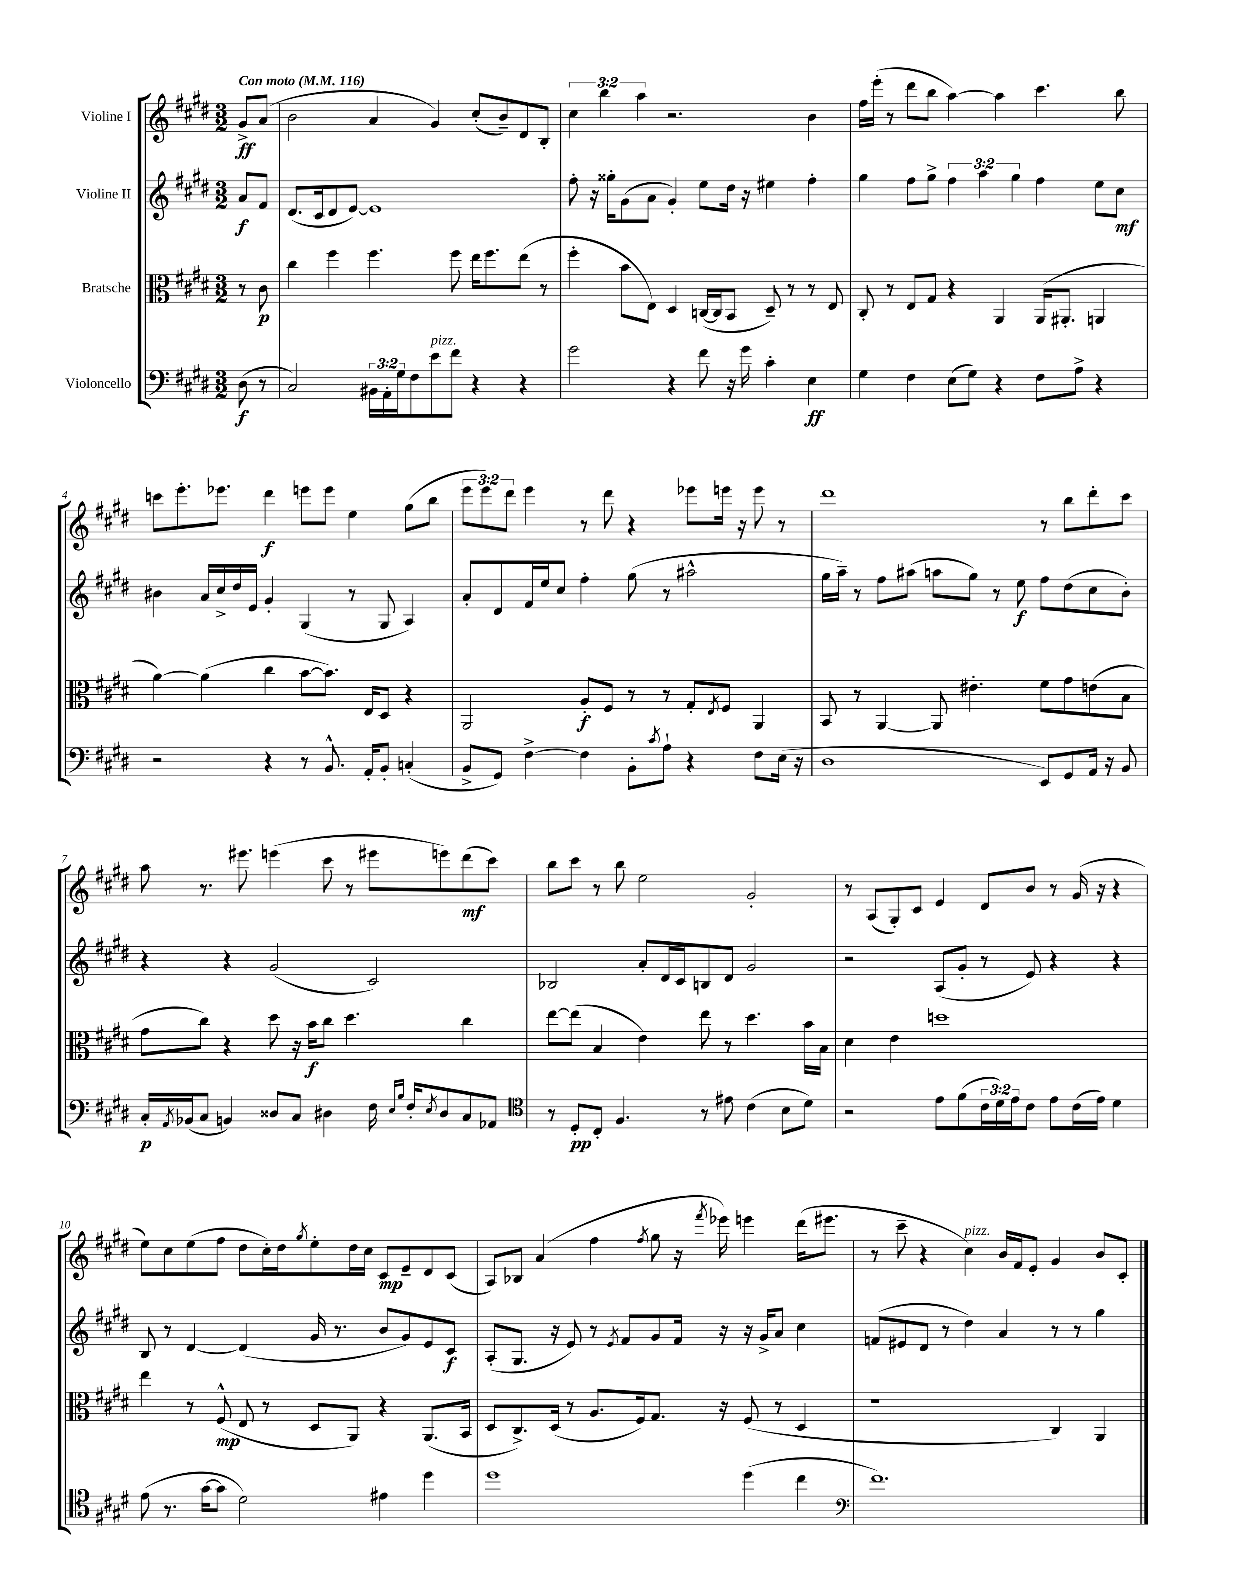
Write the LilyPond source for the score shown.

<<
\new StaffGroup <<
\new Staff = "s0" \with { instrumentName = "Violine I" } {
    \clef treble \key e \major \numericTimeSignature \time 3/2 \override Staff.TupletNumber.text = #tuplet-number::calc-fraction-text \partial 4 \tempo "Con moto" 4 = 116
    gis'8->\ff a'8( |
    b'2 a'4 gis'4) cis''8-.( b'8--) dis'8 b8-. |
    \tuplet 3/2 { cis''4 b''4 a''4 } r2. b'4 |
    fis''16 e'''16-.( r8 dis'''8 b''8 a''4~) a''4 cis'''4. b''8 |
    c'''8 e'''8.-. ees'''8. dis'''4\f e'''8 e'''8 e''4 gis''8( b''8 |
    \tuplet 3/2 { e'''8 e'''8) dis'''8 } e'''4 r8 dis'''8 r4 ees'''8 e'''16 r16 e'''8 r8 |
    dis'''1 r8 b''8 dis'''8-. cis'''8 |
    a''8 r8. eis'''8. e'''4( cis'''8 r8 eis'''8 e'''8) dis'''8\mf( cis'''8) |
    b''8 cis'''8 r8 b''8 e''2 gis'2-. |
    r8 a8( gis8-.) cis'8 e'4 dis'8 b'8 r8 gis'16( r16 r4 |
    e''8) cis''8 e''8( fis''8 dis''8 cis''16-.) dis''16 \acciaccatura { gis''8 } e''8-. dis''16 cis''16 cis'8\mp e'8-- dis'8 cis'8( |
    a8) bes8 a'4( fis''4 \acciaccatura { fis''8 } gis''8 r16 \acciaccatura { fis'''8 } ees'''16) e'''4 dis'''16( eis'''8. |
    r8 cis'''8-- r4 cis''4^\markup { \italic "pizz." }) b'16 fis'16 e'8-. gis'4 b'8 cis'8-. \bar "|." |
}
\new Staff = "s1" \with { instrumentName = "Violine II" } {
    \clef treble \key e \major \numericTimeSignature \time 3/2 \override Staff.TupletNumber.text = #tuplet-number::calc-fraction-text \partial 4
    a'8\f fis'8 |
    dis'8.( cis'16 dis'8 e'8~) e'1 |
    fis''8-. r16 gisis''16-. gis'8( a'8 gis'4-.) e''8 dis''16 r16 eis''4 fis''4-. |
    gis''4 fis''8 gis''8-> \tuplet 3/2 { fis''4 a''4 gis''4 } fis''4 e''8 cis''8\mf |
    bis'4 a'16 cis''16-> dis''16 e'16 gis'4-. gis4( r8 gis8 a4) |
    a'8-. dis'8 fis'16 e''16 cis''8 fis''4-. gis''8( r8 ais''2-^ |
    gis''16 a''16--) r8 fis''8 ais''8( a''8 gis''8) r8 e''8\f fis''8 dis''8( cis''8 b'8-.) |
    r4 r4 gis'2( cis'2) |
    bes2 a'8-. dis'16 cis'16 b8 dis'8 gis'2 |
    r2 a8( gis'8-. r8 e'8) r4 r4 |
    b8 r8 dis'4~ dis'4( gis'16 r8. b'8 gis'8) e'8 cis'8\f |
    a8-.( gis8. r16 e'8) r8 \acciaccatura { e'8 } fis'8 gis'8 fis'16 r16 r16 gis'16-> a'8 cis''4 |
    f'8( eis'8 dis'8 r8 dis''4) a'4 r8 r8 gis''4 \bar "|." |
}
\new Staff = "s2" \with { instrumentName = "Bratsche" } {
    \clef alto \key e \major \numericTimeSignature \time 3/2 \partial 4
    r8 cis'8\p |
    cis''4 fis''4 fis''4. fis''8 e''16 fis''8. e''8( r8 |
    fis''4-. b'8 e8) dis4 c16~( c16 b,8 dis8--) r8 r8 e8 |
    cis8-. r8 e8 gis8 r4 a,4 a,16( ais,8.-. a,4 |
    a'4~) a'4( cis''4 b'8~ b'8.) e16 dis8 r4 |
    a,2 a8-.\f fis8 r8 r8 gis8-. \acciaccatura { e8 } fis8 a,4 |
    b,8 r8 a,4~ a,8 eis'4.-. fis'8 gis'8 e'8( b8 |
    gis'8 cis''8) r4 dis''8 r16 b'16\f cis''8 dis''4. cis''4 |
    e''8~ e''8( b4 e'4) e''8 r8 dis''4. b'16 b16 |
    dis'4 e'4 d''1 |
    e''4 r8 fis8-^\mp( e8 r8 dis8 a,8) r4 a,8.( b,16 |
    dis8 cis8.->) dis16( r8 a8. fis16) gis8. r16 fis8( r8 dis4 |
    r1 cis4) a,4 \bar "|." |
}
\new Staff = "s3" \with { instrumentName = "Violoncello" } {
    \clef bass \key e \major \numericTimeSignature \time 3/2 \override Staff.TupletNumber.text = #tuplet-number::calc-fraction-text \partial 4
    dis8\f( r8 |
    cis2) \tuplet 3/2 { bis,16 a,16-. gis16 } fis8 e'8^\markup { \italic "pizz." } fis'8 r4 r4 |
    gis'2 r4 fis'8 r16 gis'16 cis'4-. e4\ff |
    gis4 fis4 e8( gis8) r4 fis8 a8-> r4 |
    r2 r4 r8 b,8.-^ a,16-. b,8-. c4-.( |
    b,8-> gis,8) fis4~-> fis4 b,8-. \acciaccatura { cis'8 } a8-! r4 fis8 e16( r16 |
    dis1 e,8) gis,8 a,16 r16 b,8 |
    cis16-.\p \acciaccatura { a,8 } bes,16( cis8 b,4) disis8 cis8 dis4 fis16 \grace { e16 b16 } fis16-. \acciaccatura { e8 } dis8 cis8 aes,8 |
    \clef tenor r8 dis8-.\pp cis8-. fis4. r8 eis'8 cis'4( b8 dis'8) |
    r2 e'8 fis'8( \tuplet 3/2 { cis'16 dis'16) e'16 } cis'8 e'8 cis'16( e'16) dis'4 |
    e'8( r8. gis'16~ gis'8 dis'2) eis'4 dis''4 |
    dis''1 dis''4( cis''4 |
    \clef bass fis'1.) \bar "|." |
}
>>
>>
